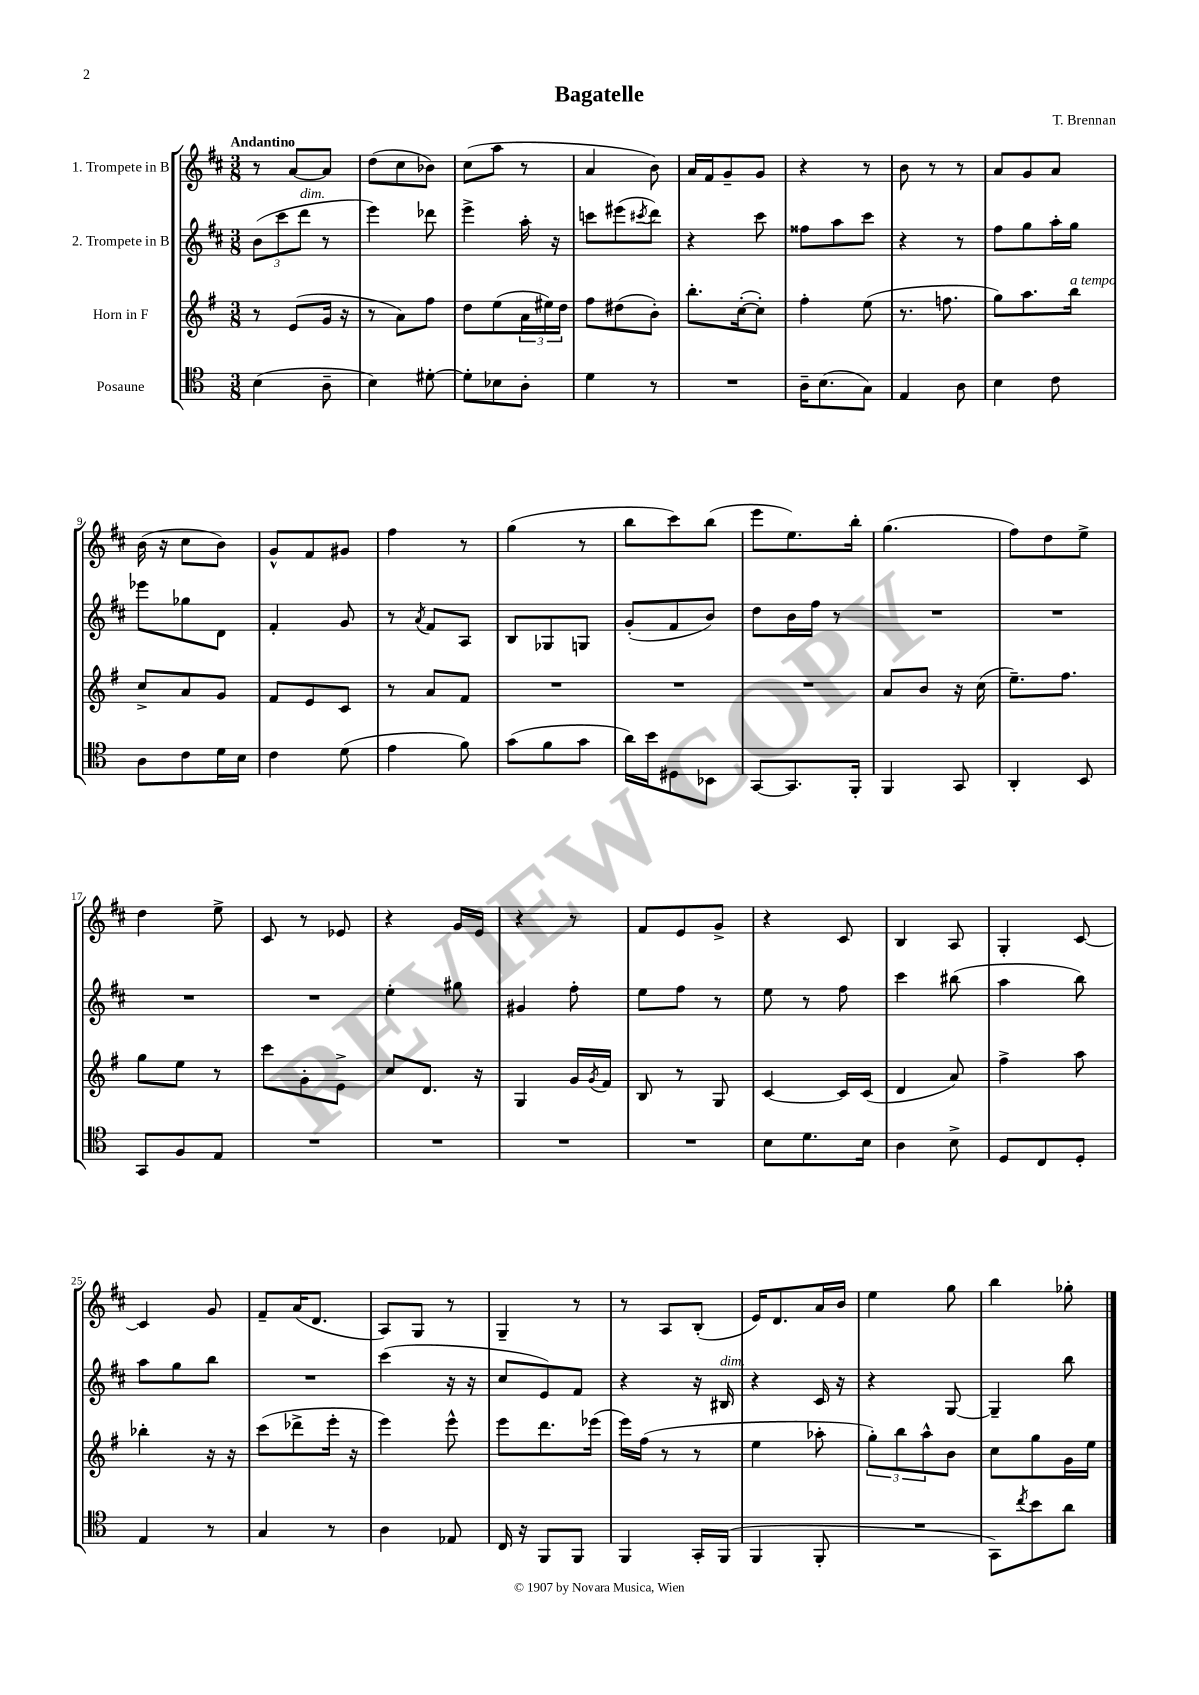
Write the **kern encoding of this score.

**kern	**kern	**kern	**kern
*part4	*part3	*part2	*part1
*staff4	*staff3	*staff2	*staff1
*I"Posaune	*I"Horn in F	*I"2. Trompete in B	*I"1. Trompete in B
*clefC4	*clefG2	*clefG2	*clefG2
*k[]	*k[f#]	*k[f#c#]	*k[f#c#]
*M3/8	*M3/8	*M3/8	*M3/8
=1	=1	=1	=1
!	!	!	!LO:TX:a:B:t=Andantino
(4B\	8r	(12b\L	8r
.	.	12ccc#\	.
.	(8e/L	.	[8a/L
!	!	!LO:TX:a:i:t=dim.	!
.	.	12ddd\J	.
8A~\	16g/Jk	8r	8a/J]
.	16r	.	.
=2	=2	=2	=2
4B\)	8r	4eee\)	(8dd\L
.	8a\L)	.	8cc#\
[8d#X'\	8ff#\J	8ddd-X\	8b-X\J)
=3	=3	=3	=3
8d#'\L]	8dd\L	4eee^\	(8cc#\L
8B-X\	(8ee\	.	8aa\J
8A'\J	24a\L	16aa'\	8r
.	24ee#X\)	.	.
.	.	16r	.
.	24dd\JJ	.	.
=4	=4	=4	=4
4d\	8ff#\L	8cccn\L	4a/
.	(8dd#X\	(8eee#X\	.
.	.	8qccc#X/	.
8r	8b'\J)	8ddd\J)	8b\)
=5	=5	=5	=5
4.r	8.bb'\L	4r	16a/LL
.	.	.	16f#/J
.	.	.	8g~/
.	([16cc'\k	.	.
.	8cc'\J])	8ccc#\	8g/J
=6	=6	=6	=6
16A~\KL	4ff#'\	8ff##X\L	4r
(8.B\	.	.	.
.	.	8aa\	.
8G\J)	(8ee\	8ccc#\J	8r
=7	=7	=7	=7
4E/	8.r	4r	8b\
.	.	.	8r
.	8.ffn\	.	.
8A\	.	8r	8r
=8	=8	=8	=8
4B\	8gg\L)	8ff#\L	8a/L
.	8.aa\	8gg\	8g/
8c\	.	16aa'\L	8a/J
!	!LO:TX:a:i:t=a tempo	!	!
.	16bb\Jk	16gg\JJ	.
!!LO:LB:g=z
=9	=9	=9	=9
8A\L	8cc^/L	8eee-X\L	(16b\
.	.	.	16r
8c\	8a/	8gg-X\	8cc#\L
16d\L	8g/J	8d\J	8b\J)
16B\JJ	.	.	.
=10	=10	=10	=10
4c\	8f#/L	4f#'/	8g^^/L
.	8e/	.	8f#/
(8d\	8c/J	8g/	8g#X/J
=11	=11	=11	=11
4e\	8r	8r	4ff#\
.	.	8qa/	.
.	8a/L	8f#/L	.
8f\)	8f#/J	8A/J	8r
=12	=12	=12	=12
(8g\L	4.r	8B/L	(4gg\
8f\	.	8G-X/	.
8g\J	.	8Gn/J	8r
=13	=13	=13	=13
16a\LL)	4.r	(8g'/L	8bb\L
16b\J	.	.	.
8D#X\	.	8f#/	8ccc#\)
8BB-X\J	.	8b/J)	(8bb\J
=14	=14	=14	=14
[8GG/L	4.r	8dd\L	8eee\L
8.GG/]	.	16b\L	8.ee\)
.	.	16ff#\JJ	.
.	.	8r	.
16FF'/Jk	.	.	16bb'\Jk
=15	=15	=15	=15
4FF/	8a/L	4.r	(4.gg\
.	8b/J	.	.
8GG/	16r	.	.
.	(16cc\	.	.
=16	=16	=16	=16
4AA'/	8.ee~\L)	4.r	8ff#\L)
.	.	.	8dd\
.	8.ff#\J	.	.
8BB/	.	.	8ee^\J
!!LO:LB:g=z
=17	=17	=17	=17
8GG/L	8gg\L	4.r	4dd\
8F/	8ee\J	.	.
8E/J	8r	.	8ee^\
=18	=18	=18	=18
4.r	8ccc\L	4.r	8c#/
.	8g'\	.	8r
.	8e^\J	.	8e-X/
=19	=19	=19	=19
4.r	8cc/L	4ee'\	4r
.	8.d/J	.	.
.	.	8gg#X\	16g/LL
.	16r	.	16e/JJ
=20	=20	=20	=20
4.r	4G/	4g#X/	4r
.	16g/LL	8ff#'\	8r
.	8qg/	.	.
.	16f#/JJ	.	.
=21	=21	=21	=21
4.r	8B/	8ee\L	8f#/L
.	8r	8ff#\J	8e/
.	8G/	8r	8g^/J
=22	=22	=22	=22
8B\L	[4c/	8ee\	4r
8.d\	.	8r	.
.	16c/LL]	8ff#\	8c#/
16B\Jk	(16c/JJ	.	.
=23	=23	=23	=23
4A\	4d/	4ccc#\	4B/
8B^\	8a/)	(8bb#X\	8A/
=24	=24	=24	=24
8D/L	4ff#^\	4aa\	4G'/
8C/	.	.	.
8D'/J	8aa\	8bb\)	[8c#/
!!LO:LB:g=z
=25	=25	=25	=25
4E/	4bb-X'\	8aa\L	4c#/]
.	.	8gg\	.
8r	16r	8bb\J	8g/
.	16r	.	.
=26	=26	=26	=26
4G/	(8ccc\L	4.r	8f#~/L
.	8ddd-X^\	.	(16a/K
.	.	.	8.d/J
8r	16eee'\Jk	.	.
.	16r	.	.
=27	=27	=27	=27
4A\	4eee\)	(4ccc#\	8A/L)
.	.	.	8G/J
8E-X/	8eee^^\	16r	8r
.	.	16r	.
=28	=28	=28	=28
16C/	8eee\L	8cc#/L	4G~/
16r	.	.	.
8FF/L	8.ddd\	8e/)	.
8FF/J	.	8f#/J	8r
.	(16eee-X\Jk	.	.
=29	=29	=29	=29
4FF/	16eee\LL)	4r	8r
.	(16ff#\JJ	.	.
.	8r	.	8A/L
16GG'/LL	8r	16r	(8B'/J
!	!	!LO:TX:a:i:t=dim.	!
(16FF/JJ	.	16B#X/	.
=30	=30	=30	=30
4FF/	4ee\	4r	16e/KL)
.	.	.	8.d/
8FF'/	8aa-X'\	16c#/	16a/L
.	.	16r	16b/JJ
=31	=31	=31	=31
4.r	12gg'\L)	4r	4ee\
.	12bb\	.	.
.	12aa^^\	.	.
.	8b\J	[8G/	8gg\
=32	=32	=32	=32
8GG\L)	8cc\L	4G~/]	4bb\
8qcc/	.	.	.
8b\	8gg\	.	.
8a\J	16g\L	8bb\	8gg-X'\
.	16ee\JJ	.	.
==	==	==	==
*-	*-	*-	*-
